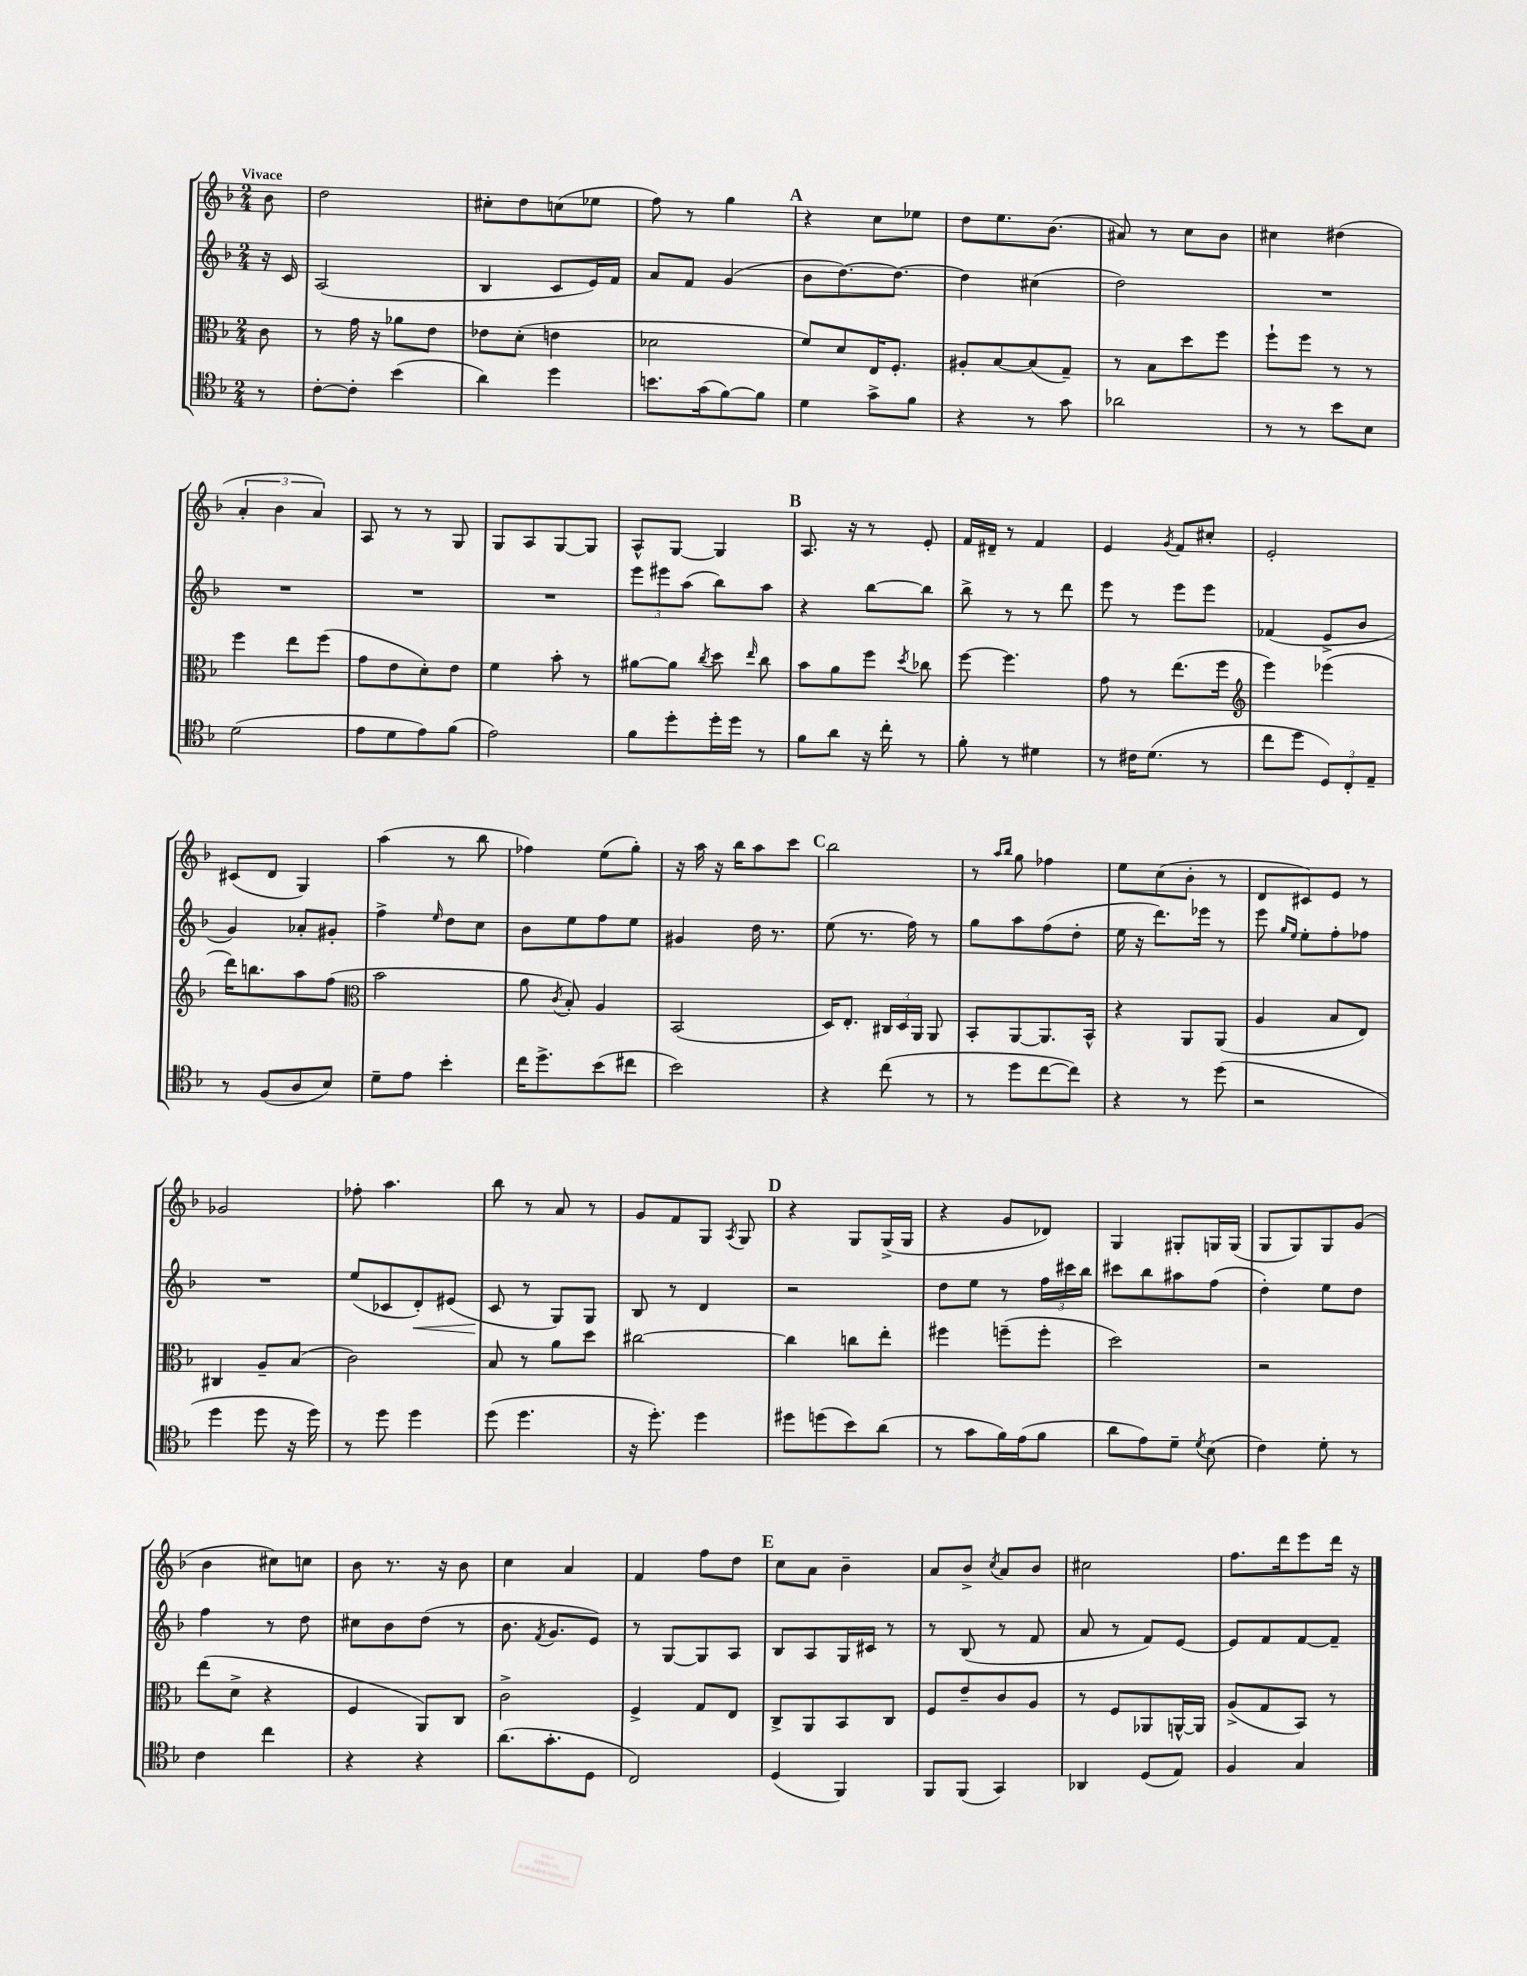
<<
\new StaffGroup <<
\new Staff = "s0" {
    \clef treble \key f \major \numericTimeSignature \time 2/4 \partial 8 \tempo "Vivace"
    \autoBeamOff bes'8 |
    d''2 |
    cis''8[-. d''8 c''8( ees''8] |
    f''8) r8 g''4 |
    \mark \markup { \bold "A" } r4 c''8[ ees''8] |
    d''8[ e''8. bes'8.]( |
    ais'8) r8 c''8[ bes'8] |
    cis''4 dis''4( |
    \tuplet 3/2 { a'4-. bes'4 a'4) } |
    a8 r8 r8 g8 |
    g8[ a8 g8~ g8] |
    a8[-^ g8]~ g4 |
    \mark \markup { \bold "B" } a8. r16 r8 e'8-. |
    f'16[ dis'16]-- r8 f'4 |
    e'4 \acciaccatura { g'8 } f'8[ cis''8]-. |
    e'2-. |
    cis'8[( d'8] g4) |
    a''4( r8 bes''8 |
    fes''4) e''8[( g''8]-.) |
    r16 a''16 r16 bes''16[ a''8 c'''8] |
    \mark \markup { \bold "C" } bes''2 |
    r8 \grace { a''16[ bes''16] } g''8 fes''4 |
    e''8[ c''8( bes'8]-. r8 |
    d'8[ cis'8) e'8] r8 |
    ges'2 |
    fes''8-. a''4. |
    bes''8 r8 a'8 r8 |
    g'8[ f'8 g8] \acciaccatura { a8 } g8 |
    \mark \markup { \bold "D" } r4 g8[ g16->( g16] |
    r4 g'8[ des'8]) |
    g4 gis8[-. g16 g16]( |
    g8[ g8) g8 g'8]( |
    bes'4 cis''8[) c''8] |
    bes'8 r8. r16 bes'8 |
    c''4 a'4 |
    f'4 f''8[ d''8] |
    \mark \markup { \bold "E" } c''8[ a'8] bes'4-- |
    a'8[ bes'8]-> \acciaccatura { c''8 } a'8[ bes'8] |
    cis''2 |
    f''8.[ d'''16 e'''8 d'''16] r16 \bar "|." |
}
\new Staff = "s1" {
    \clef treble \key f \major \numericTimeSignature \time 2/4 \partial 8
    \autoBeamOff r16 c'16 |
    a2( |
    bes4 c'8[ e'16) f'16] |
    a'8[ f'8] g'4( |
    \mark \markup { \bold "A" } bes'8[ d''8.~) d''8.]~ |
    d''4 cis''4( |
    d''2) |
    R2 |
    R2 |
    R2 |
    R2 |
    \tuplet 3/2 { e'''8[ eis'''8 a''8]( } bes''8[) a''8] |
    \mark \markup { \bold "B" } r4 bes''8[~ bes''8] |
    bes''8-> r8 r8 d'''8 |
    e'''8 r8 e'''8[ e'''8] |
    fes'4( e'8[-> bes'8] |
    g'4) aes'8[-. gis'8]-. |
    f''4-> \grace { e''16 } d''8[ c''8] |
    bes'8[ e''8 f''8 e''8] |
    gis'4 d''16 r8. |
    \mark \markup { \bold "C" } e''8( r8. f''16) r8 |
    g''8[ a''8 f''8( d''8]-. |
    e''16 r16 d'''8.[) ees'''16] r8 |
    e'''8 \grace { g''16[ e''16] } e''8[-. f''8-. fes''8] |
    R2 |
    e''8[( ces'8 d'8-.\<) eis'8]( |
    c'8\! r8 g8[) g8] |
    bes8 r8 d'4 |
    \mark \markup { \bold "D" } r2 |
    d''8[ e''8] r8 \tuplet 3/2 { f''16[ cis'''16 bes''16] } |
    cis'''8[ bes''8 ais''8 f''8]( |
    d''4-.) e''8[ d''8] |
    f''4 r8 d''8 |
    cis''8[ bes'8 d''8]( r8 |
    bes'8. \acciaccatura { f'8 } g'8.[ e'8]) |
    r8 g8[~ g8 a8] |
    \mark \markup { \bold "E" } bes8[ a8 g16 cis'16] r8 |
    r8 bes8( r8 f'8 |
    a'8 r8 f'8[) e'8]~ |
    e'8[ f'8 f'8~ f'8]-- \bar "|." |
}
\new Staff = "s2" {
    \clef alto \key f \major \numericTimeSignature \time 2/4 \partial 8
    \autoBeamOff c'8 |
    r8 g'16 r16 aes'8[ e'8] |
    ees'8[ d'8]-.( e'4 |
    des'2 |
    \mark \markup { \bold "A" } f'8[) d'8 e16 f8.]-. |
    ais8[-. bes8~ bes8( g8]--) |
    r8 bes8[ d''8 f''8] |
    f''8[-! f''8] r8 r8 |
    f''4 e''8[ f''8]( |
    g'8[ e'8 d'8-.) e'8] |
    f'4 bes'8-. r8 |
    ais'8[~ ais'8] \acciaccatura { c''8 } d''8 \grace { e''16 } c''8 |
    \mark \markup { \bold "B" } bes'8[ a'8 f''8] \acciaccatura { d''8 } ces''8 |
    f''8~ f''4. |
    g'8 r8 e''8.[( f''16] |
    \clef treble e'''4) ees'''4( |
    d'''16[) b''8. a''8 f''8]( |
    \clef alto bes'2 |
    a'8 \acciaccatura { c'8 } bes8-.) a4 |
    bes,2( |
    \mark \markup { \bold "C" } d16[) e8.]-. \tuplet 3/2 { cis16[ d16 a,16] } a,8 |
    bes,8[-. a,8~ a,8. bes,16]-^ |
    r4 a,8[ a,8]( |
    a4 bes8[ e8]) |
    cis4 a8[-- bes8]( |
    c'2) |
    bes8 r8 a'8[ d''8] |
    cis''2~ |
    \mark \markup { \bold "D" } cis''4 c''8[ e''8]-. |
    fis''4 f''8[--( f''8]-. |
    d''2) |
    r2 |
    e''8[( d'8]-> r4 |
    f4 a,8[) c8] |
    c'2-> |
    f4-> g8[ e8] |
    \mark \markup { \bold "E" } c8[-> a,8 bes,8 c8] |
    f8[ e'8-- c'8 a8] |
    r8 f8[ aes,8 a,16~-^ a,16] |
    a8[->( g8 bes,8]) r8 \bar "|." |
}
\new Staff = "s3" {
    \clef tenor \key f \major \numericTimeSignature \time 2/4 \partial 8
    \autoBeamOff r8 |
    c'8[~-. c'8]-. bes'4( |
    a'4) d''4 |
    b'8.[ g'16( f'8~) f'8] |
    \mark \markup { \bold "A" } d'4 g'8[-> f'8] |
    r4 r8 g'8 |
    aes'2 |
    r8 r8 bes'8[ bes8] |
    d'2( |
    e'8[ d'8 e'8) f'8]( |
    e'2) |
    f'8[ d''8-. d''16-. d''16] r8 |
    \mark \markup { \bold "B" } f'8[ a'8] r16 c''16-. r8 |
    f'8-. r8 dis'4 |
    r8 cis'16[ d'8.]( r8 |
    c''8[ d''8] \tuplet 3/2 { d8[) c8-. e8]-- } |
    r8 f8[( a8 bes8]) |
    d'8[-- e'8] bes'4-. |
    c''16[ d''8.-> bes'8( cis''8] |
    bes'2) |
    \mark \markup { \bold "C" } r4 c''8( r8 |
    r8 d''8[ c''8~ c''8]) |
    r4 r8 d''8( |
    r2 |
    d''4 d''8 r16 d''16) |
    r8 d''8 d''4 |
    d''8( d''4. |
    r16 d''8.-.) d''4 |
    \mark \markup { \bold "D" } dis''8[ d''8( bes'8) a'8]( |
    r8 g'8[ f'16) e'16( f'8] |
    a'8[ e'8) d'8]-- \acciaccatura { d'8 } bes8( |
    c'4) d'8-. r8 |
    c'4 c''4 |
    r4 r4 |
    a'8.[( g'8.-. d8] |
    c2) |
    \mark \markup { \bold "E" } d4( f,4) |
    f,8[ f,8]( g,4) |
    aes,4 d8[( e8]) |
    f4 g4 \bar "|." |
}
>>
>>
\layout { \context { \Score \remove "Bar_number_engraver" } }
